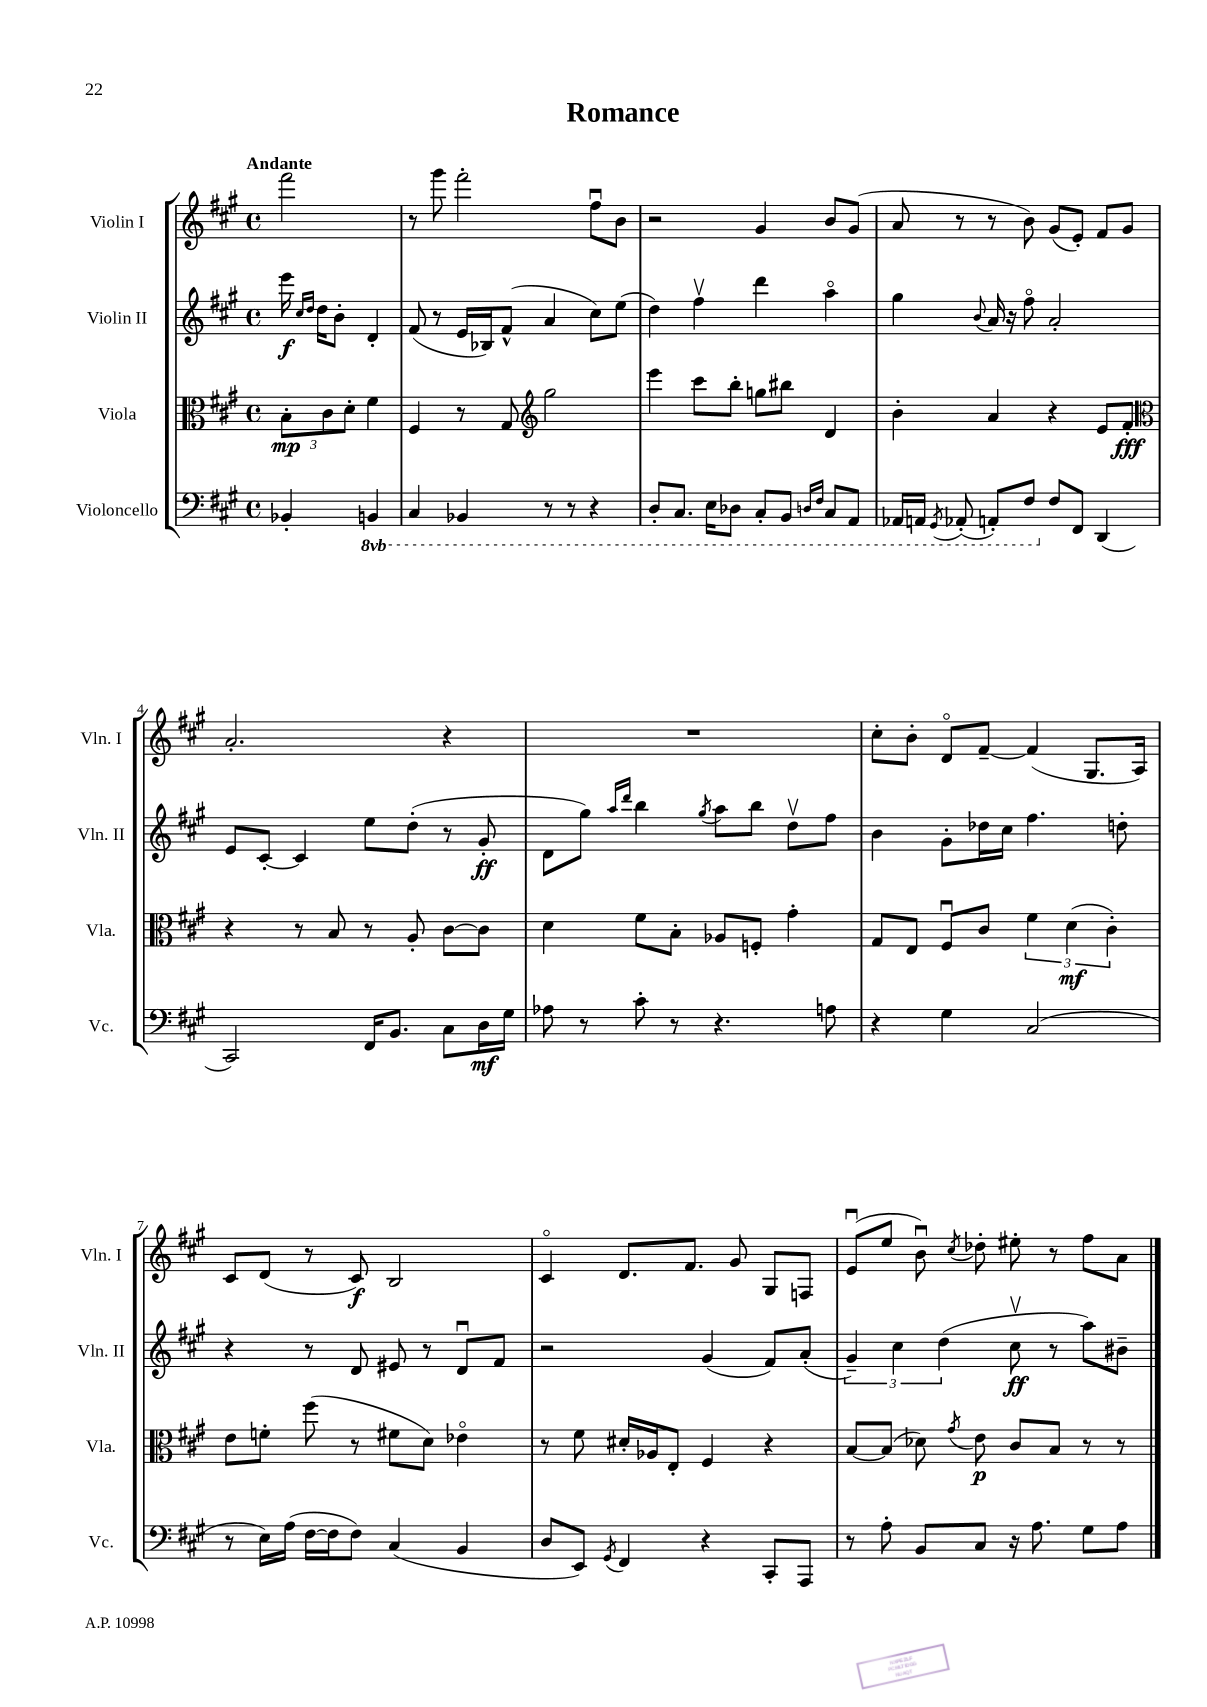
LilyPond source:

\header { title = "Romance" }
<<
\new StaffGroup <<
\new Staff = "s0" \with { instrumentName = "Violin I" shortInstrumentName = "Vln. I" } {
    \clef treble \key a \major \defaultTimeSignature \time 4/4 \partial 2 \tempo "Andante"
    \autoBeamOff fis'''2 |
    r8 gis'''8 fis'''2-. fis''8[\downbow b'8] |
    r2 gis'4 b'8[ gis'8]( |
    a'8 r8 r8 b'8) gis'8[( e'8]-.) fis'8[ gis'8] |
    a'2.-. r4 |
    R1 |
    cis''8[-. b'8]-. d'8[\flageolet fis'8]~-- fis'4( gis8.[ a16]) |
    cis'8[ d'8]( r8 cis'8\f) b2 |
    cis'4\flageolet d'8.[ fis'8.] gis'8 gis8[ f8] |
    e'8[\downbow( e''8] b'8\downbow) \acciaccatura { cis''8 } des''8-. eis''8-. r8 fis''8[ a'8] \bar "|." |
}
\new Staff = "s1" \with { instrumentName = "Violin II" shortInstrumentName = "Vln. II" } {
    \clef treble \key a \major \defaultTimeSignature \time 4/4 \partial 2
    \autoBeamOff e'''16\f \grace { cis''16[ d''16] } d''16[ b'8]-. d'4-. |
    fis'8( r8 e'16[ bes16) fis'8]-^( a'4 cis''8[) e''8]( |
    d''4) fis''4\upbow d'''4 a''4\flageolet |
    gis''4 \appoggiatura { b'8 } a'16 r16 fis''8\flageolet a'2-. |
    e'8[ cis'8]~-. cis'4 e''8[ d''8]-.( r8 gis'8-.\ff |
    d'8[ gis''8]) \grace { a''16[ d'''16] } b''4 \acciaccatura { gis''8 } a''8[ b''8] d''8[\upbow fis''8] |
    b'4 gis'8[-. des''16 cis''16] fis''4. d''8-. |
    r4 r8 d'8 eis'8 r8 d'8[\downbow fis'8] |
    r2 gis'4( fis'8[) a'8]-.( |
    \tuplet 3/2 { gis'4--) cis''4 d''4( } cis''8\upbow\ff r8 a''8[) bis'8]-- \bar "|." |
}
\new Staff = "s2" \with { instrumentName = "Viola" shortInstrumentName = "Vla." } {
    \clef alto \key a \major \defaultTimeSignature \time 4/4 \partial 2
    \autoBeamOff \tuplet 3/2 { b8[-.\mp cis'8 d'8]-. } fis'4 |
    fis4 r8 gis8 \clef treble gis''2 |
    e'''4 cis'''8[ b''8]-. g''8[ bis''8] d'4 |
    b'4-. a'4 r4 e'8[ fis'8]-.\fff |
    \clef alto r4 r8 b8 r8 a8-. cis'8[~ cis'8] |
    d'4 fis'8[ b8]-. aes8[ f8]-. gis'4-. |
    gis8[ e8] fis8[\downbow cis'8] \tuplet 3/2 { fis'4 d'4\mf( cis'4-.) } |
    e'8[ f'8]-. fis''8( r8 fis'8[ d'8]) ees'4\flageolet |
    r8 fis'8 dis'16[-. aes16 e8]-. fis4 r4 |
    b8[~ b8]( des'8) \acciaccatura { gis'8 } e'8\p cis'8[ b8] r8 r8 \bar "|." |
}
\new Staff = "s3" \with { instrumentName = "Violoncello" shortInstrumentName = "Vc." } {
    \clef bass \key a \major \defaultTimeSignature \time 4/4 \set Staff.ottavationMarkups = #ottavation-simple-ordinals \partial 2
    \autoBeamOff bes,4-. \ottava #-1 b,,!4 |
    cis,4 bes,,4 r8 r8 r4 |
    d,8[-. cis,8.] e,16[ des,8] cis,8[-. b,,8] \grace { d,16[ fis,16] } cis,8[ a,,8] |
    aes,,16[ a,,16] \acciaccatura { gis,,8 } aes,,8-.( a,,8[-.) fis,8] \ottava #0 fis8[ fis,8] d,4( |
    cis,2) fis,16[ b,8.] cis8[ d16\mf gis16] |
    aes8 r8 cis'8-. r8 r4. a8 |
    r4 gis4 cis2( |
    r8 e16[) a16]( fis16[~ fis16 fis8]) cis4( b,4 |
    d8[ e,8]) \acciaccatura { gis,8 } fis,4 r4 cis,8[-. a,,8] |
    r8 a8-. b,8[ cis8] r16 a8. gis8[ a8] \bar "|." |
}
>>
>>
